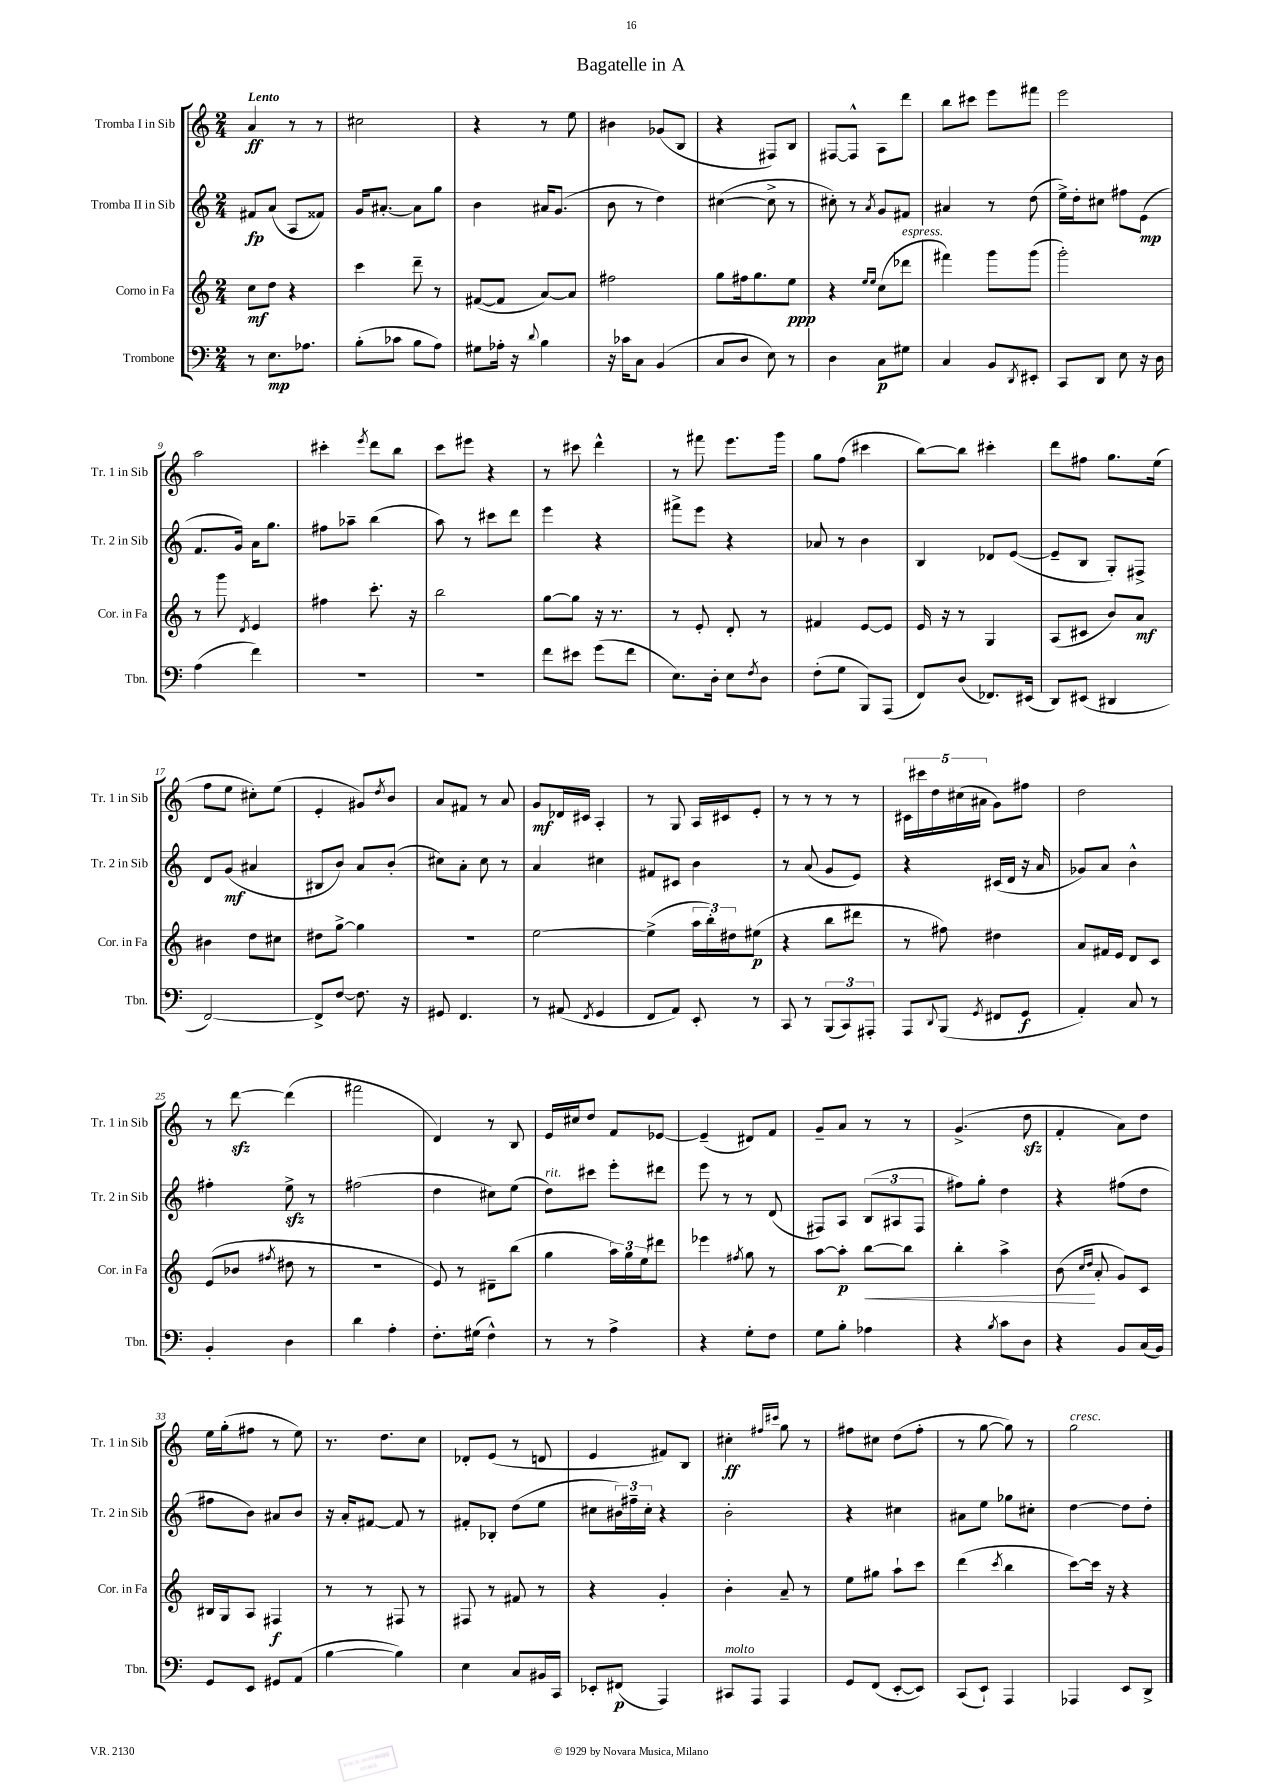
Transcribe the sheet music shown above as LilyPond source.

\header { title = "Bagatelle in A" }
<<
\new StaffGroup <<
\new Staff = "s0" \with { instrumentName = "Tromba I in Sib" shortInstrumentName = "Tr. 1 in Sib" } {
    \clef treble \key c \major \numericTimeSignature \time 2/4 \tempo "Lento"
    a'4\ff r8 r8 |
    cis''2 |
    r4 r8 e''8 |
    bis'4 ges'8( b8 |
    r4 fis8) b8 |
    fis8~ fis8-^ a8 d'''8 |
    b''8 cis'''8 e'''8 fis'''8 |
    e'''2 |
    a''2 |
    cis'''4-. \acciaccatura { e'''8 } d'''8 b''8 |
    c'''8 eis'''8 r4 |
    r8 cis'''8 d'''4-^ |
    r8 fis'''8 e'''8. g'''16 |
    g''8 f''8( cis'''4 |
    b''8~) b''8 cis'''4-. |
    d'''8 fis''8 g''8. e''16( |
    f''8 e''8 cis''8-.) e''8( |
    e'4-. gis'8) \acciaccatura { d''8 } b'8 |
    a'8 fis'8 r8 a'8 |
    g'8\mf des'16 cis'16 a4-. |
    r8 g8 a16 cis'16 e'8-. |
    r8 r8 r8 r8 |
    \tuplet 5/4 { cis'16 cis'''16 d''16 cis''16( ais'16 } g'8) fis''8 |
    d''2 |
    r8 d'''8~\sfz d'''4( |
    fis'''2 |
    d'4) r8 b8 |
    e'16 cis''16 d''8 f'8 ees'8~ |
    ees'4--( dis'8) f'8 |
    g'8-- a'8 r8 r8 |
    g'4.->( d''8\sfz |
    f'4-. a'8) d''8 |
    e''16 g''16-.( fis''8 r8 e''8) |
    r8. d''8. c''8 |
    des'8-. e'8( r8 d'8 |
    e'4 fis'8) b8 |
    cis''4-.\ff \grace { fis''16 cis'''16 } g''8 r8 |
    fis''8 cis''8 d''8( fis''8-. |
    r8 g''8~ g''8) r8 |
    g''2^\markup { \italic "cresc." } \bar "|." |
}
\new Staff = "s1" \with { instrumentName = "Tromba II in Sib" shortInstrumentName = "Tr. 2 in Sib" } {
    \clef treble \key c \major \numericTimeSignature \time 2/4
    fis'8\fp a'8( a8 fisis'8) |
    g'16 ais'8.~-. ais'8 g''8 |
    b'4 ais'16 g'8.( |
    b'8 r8 d''4) |
    cis''4~( cis''8-> r8 |
    cis''8-.) r8 \acciaccatura { a'8 } g'8 fis'8 |
    ais'4 r8 d''8( |
    e''16->) d''16-. cis''8 fis''8 e'8\mp( |
    f'8. g'16) a'16 g''8. |
    fis''8 aes''8-- b''4( |
    a''8) r8 cis'''8 d'''8 |
    e'''4 r4 |
    fis'''8-> e'''8 r4 |
    aes'8 r8 b'4 |
    b4 des'8 e'8~( |
    e'8-- b8 g8-.) fis8-> |
    d'8 g'8\mf( ais'4 |
    bis8 b'8) a'8 b'8-.( |
    cis''8) a'8-. cis''8 r8 |
    a'4 cis''4 |
    fis'8 cis'8 b'4 |
    r8 a'8( g'8 e'8) |
    r4 cis'16( d'16 r16 a'16 |
    ges'8) a'8 b'4-^ |
    fis''4-. e''8->\sfz r8 |
    fis''2( |
    d''4 cis''8) e''8( |
    d''8^\markup { \italic "rit." }) cis'''8 e'''8-. dis'''8 |
    e'''8 r8 r8 d'8( |
    fis8) a8 \tuplet 3/2 { b8( ais8 fis8 } |
    fis''8) g''8-. d''4 |
    r4 fis''8( d''8 |
    fis''8 b'8) ais'8 b'8 |
    r16 a'16-. fis'8~ fis'8 r8 |
    fis'8-. bes8-. d''8( e''8 |
    cis''8 \tuplet 3/2 { bis'16) fis''16-- cis''16-. } r4 |
    b'2-. |
    r4 cis''4 |
    ais'8 e''8 ges''8 cis''8-. |
    d''4~ d''8 d''8-. \bar "|." |
}
\new Staff = "s2" \with { instrumentName = "Corno in Fa" shortInstrumentName = "Cor. in Fa" } {
    \clef treble \key c \major \numericTimeSignature \time 2/4
    c''8\mf d''8 r4 |
    c'''4 d'''8-- r8 |
    fis'8~( fis'8 a'8~) a'8 |
    fis''2 |
    g''8 fis''16 g''8. e''8\ppp |
    r4 \grace { e''16 e''16 } c''8( des'''8^\markup { \italic "espress." } |
    fis'''4) g'''8 g'''8( |
    g'''2-.) |
    r8 g'''8 \acciaccatura { d'8 } e'4 |
    fis''4 c'''8.-. r16 |
    b''2 |
    g''8~ g''8 r16 r8. |
    r8 e'8-. d'8-. r8 |
    fis'4 e'8~ e'8 |
    e'16 r16 r8 g4 |
    a8( cis'8 b'8) a'8\mf |
    bis'4 d''8 cis''8 |
    dis''8 g''8~-> g''4 |
    R2 |
    e''2~ |
    e''4->( \tuplet 3/2 { a''16 b''16-.) dis''16 } eis''8\p( |
    r4 b''8 dis'''8 |
    r8 fis''8) dis''4 |
    a'8 fis'16 e'16 d'8 c'8 |
    e'8( bes'8 \acciaccatura { fis''8 } dis''8 r8 |
    r2 |
    e'8) r8 dis'8-- b''8( |
    g''4 \tuplet 3/2 { a''16) g''16 e''16 } dis'''8 |
    ees'''4 \acciaccatura { fis''8 } g''8 r8 |
    a''8~ a''8-.\p b''8~\< b''8 |
    b''4-. a''4-> |
    b'8\!( \grace { c''16 d''16 } a'8-. g'8) c'8 |
    bis16 g16 a8 fis4\f |
    r8 r8 fis8 r8 |
    fis8 r8 fis'8 r8 |
    r4 g'4-. |
    b'4-. a'8-- r8 |
    e''8 gis''8 a''8-! c'''8 |
    d'''4( \acciaccatura { c'''8 } b''4 |
    c'''8~) c'''16 r16 r4 \bar "|." |
}
\new Staff = "s3" \with { instrumentName = "Trombone" shortInstrumentName = "Tbn." } {
    \clef bass \key c \major \numericTimeSignature \time 2/4
    r8 e8.\mp aes8. |
    b8-.( ces'8 b8 a8) |
    gis8 aes16-. r16 \appoggiatura { d'8 } b4 |
    r16 ces'16 c8 b,4( |
    c8 d8 e8) r8 |
    d4 c8\p gis8 |
    c4 b,8 \acciaccatura { d,8 } eis,8-. |
    c,8 d,8 e8 r16 d16 |
    a4( f'4) |
    R2 |
    R2 |
    f'8 eis'8 g'8( f'8 |
    e8.) d16-. e8 \acciaccatura { f8 } d8 |
    f8-.( g8 b,,8) a,,8( |
    f,8) d8( fes,8.) eis,16( |
    d,8) eis,8( dis,4 |
    f,2~) |
    f,8-> f8~ f8. r16 |
    gis,8 f,4. |
    r8 ais,8( \acciaccatura { f,8 } g,4 |
    f,8 a,8) e,8-. r8 |
    c,8 r8 \tuplet 3/2 { b,,8( c,8) ais,,8-. } |
    a,,8 \appoggiatura { d,8 } b,,8( \acciaccatura { g,8 } fis,8 g,8\f |
    a,4-.) c8 r8 |
    b,4-. d4 |
    d'4 a4-. |
    f8.-. gis16( f4-^) |
    r8 r8 a4-> |
    r4 g8-. f8 |
    g8 b8-. aes4 |
    r4 \acciaccatura { b8 } c'8 d8 |
    r4 b,8 c16( b,16) |
    g,8 e,8 gis,8 a,8( |
    b4~ b4) |
    e4 c8 bis,16 c,16 |
    ees,8-. fis,8\p( a,,4) |
    cis,8^\markup { \italic "molto" } a,,8 a,,4 |
    g,8 f,8( e,8~-. e,8) |
    c,8( e,8-!) a,,4 |
    aes,,4 e,8 d,8-> \bar "|." |
}
>>
>>
